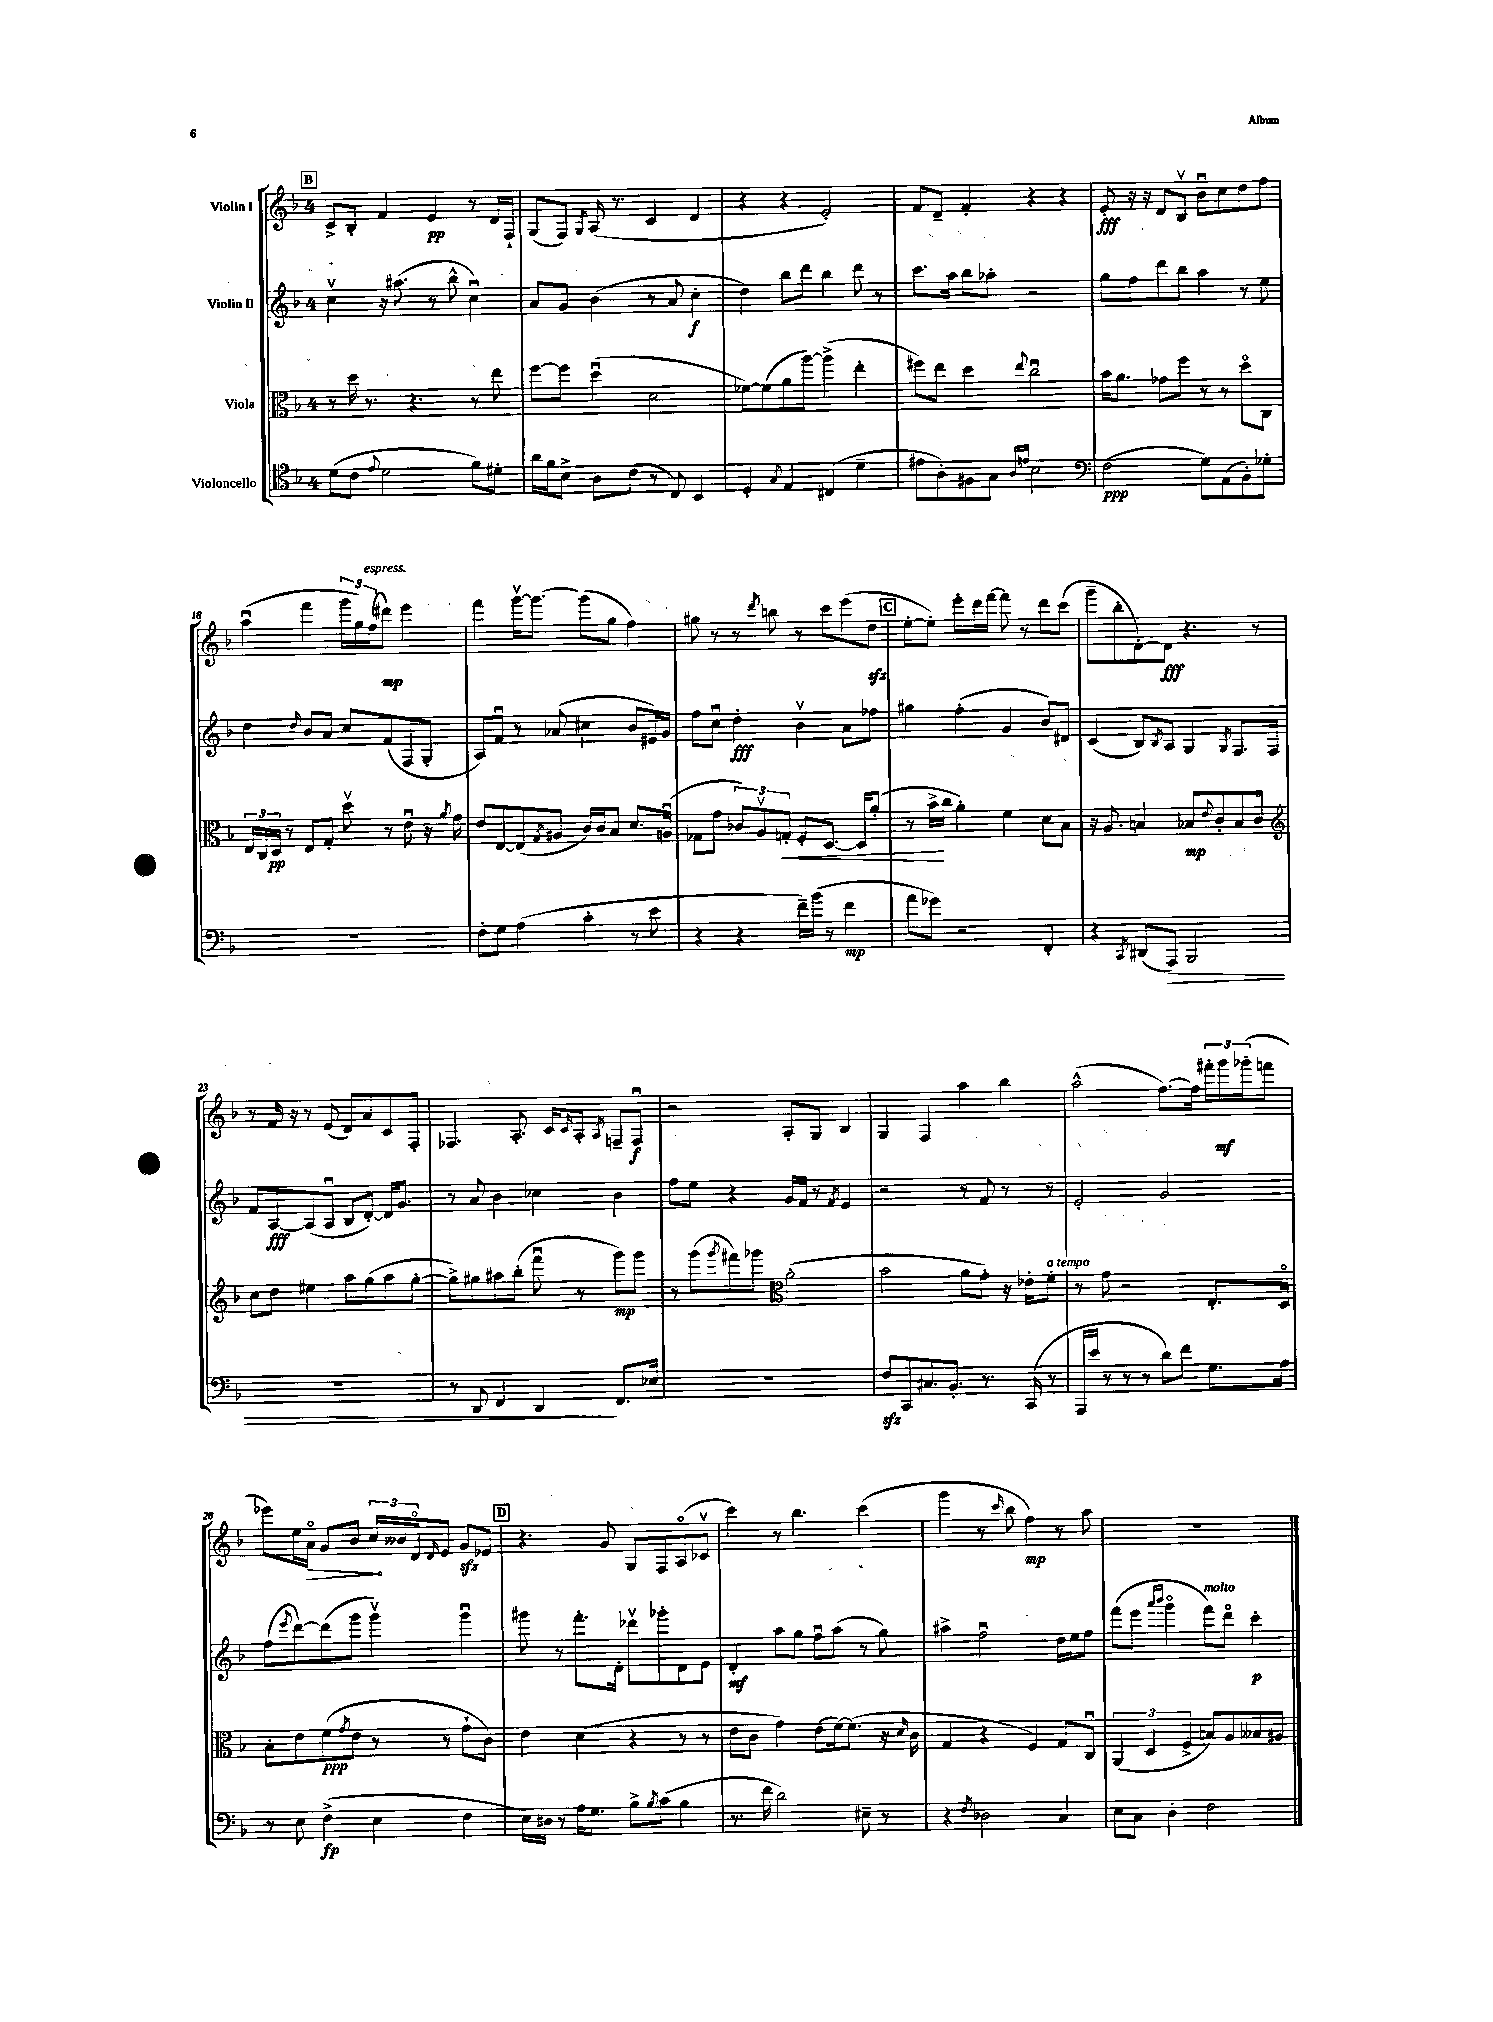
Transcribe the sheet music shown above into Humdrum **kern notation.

**kern	**dynam	**kern	**dynam	**kern	**dynam	**kern	**dynam
*part4	*part4	*part3	*part3	*part2	*part2	*part1	*part1
*staff4	*staff4	*staff3	*staff3	*staff2	*staff2	*staff1	*staff1
*I"Violoncello	*	*I"Viola	*	*I"Violin II	*	*I"Violin I	*
*clefC4	*	*clefC3	*	*clefG2	*	*clefG2	*
*k[b-]	*	*k[b-]	*	*k[b-]	*	*k[b-]	*
*M4/4	*	*M4/4	*	*M4/4	*	*M4/4	*
!!LO:REH:place=s1:t=B
=13	=13	=13	=13	=13	=13	=13	=13
(8d\L	.	8r	.	4ccv\	.	8c^/L	.
8c\J	.	16dd\	.	.	.	8B-'/J	.
.	.	8.r	.	.	.	.	.
8qqe/	.	.	.	.	.	.	.
2d\	.	.	.	16r	.	4f/	.
.	.	.	.	(8.aa#X\	.	.	.
.	.	4.r	.	.	.	.	.
.	.	.	.	8r	.	4e/	pp
.	.	.	.	8bb-^^\	.	.	.
8f\L)	.	8r	.	4ccu\)	.	8r	.
8d#X'\J	.	8ee\	.	.	.	16d/LL	.
.	.	.	.	.	.	16F`/JJ	.
=14	=14	=14	=14	=14	=14	=14	=14
16a\LL	.	[8ff\L	.	8a/L	.	(8G/L	.
16f\J	.	.	.	.	.	.	.
8B-^\J	.	8ff\J]	.	8g/J	.	8F/J)	.
.	.	.	.	.	.	8qG/	.
8A\L	.	(4ddu\	.	(4b-\	.	(16A/	.
.	.	.	.	.	.	8.r	.
(8c\J	.	.	.	.	.	.	.
8r	.	2d\	.	8r	.	4c/	.
8C/)	.	.	.	8a/	.	.	.
4BB-/	.	.	.	4cc'\	f	4d/	.
=15	=15	=15	=15	=15	=15	=15	=15
4D'/	.	[8f-X\L)	.	4dd\)	.	4r	.
.	.	(8f-\]	.	.	.	.	.
8qG/	.	.	.	.	.	.	.
4E/	.	8a\	.	8bb-\L	.	4r	.
.	.	[8aa\J)	.	8ddd\J	.	.	.
(4C#X/	.	(4aa^\]	.	4bb-\	.	2e'/)	.
4d~\	.	4ee'\	.	8ddd\	.	.	.
.	.	.	.	8r	.	.	.
=16	=16	=16	=16	=16	=16	=16	=16
8e#X\L	.	8ff#X\L)	.	8.ccc\L	.	8f/L	.
8A'\)	.	8ee\J	.	.	.	8d~/J	.
.	.	.	.	16aa\Jk	.	.	.
8F#X\	.	4dd\	.	8bb-\L	.	4f'/	.
8G\J	.	.	.	8aa-X'\J	.	.	.
16qqA/LL	.	.	.	.	.	.	.
16qqen/JJ	.	8qqee/	.	.	.	.	.
2B-\	.	2ccu\	.	2r	.	4r	.
.	.	.	.	.	.	4r	.
=17	=17	=17	=17	=17	=17	=17	=17
*clefF4	*	*	*	*	*	*	*
(2F\	ppp	16b-\KL	.	8gg\L	.	8e'/	fff
.	.	8.a\J	.	.	.	.	.
.	.	.	.	8ff\	.	16r	.
.	.	.	.	.	.	16r	.
.	.	8g-X\L	.	8ddd\	.	8d/L	.
.	.	8ff\J	.	8bb-\J	.	8B-v/J	.
8G\L)	.	8r	.	4aa\	.	8b-u\L	.
(8AA\	.	8r	.	.	.	8cc\	.
8BB-'\)	.	8dd\L	.	8r	.	8dd\	.
8G-X'\J	.	8C\J	.	8ee\	.	8ff\J	.
!!LO:LB:g=z
=18	=18	=18	=18	=18	=18	=18	=18
1r	.	24E/LL	.	4dd\	.	(4aau\	.
.	.	24C/	.	.	.	.	.
.	.	24D/JJ	pp	.	.	.	.
.	.	8r	.	.	.	.	.
.	.	.	.	16qqdd/	.	.	.
.	.	8E/L	.	8b-/L	.	4fff\	.
.	.	8G'/J	.	8a/J	.	.	.
.	.	8ddv\	.	8cc/L	.	24ggg\LL	.
.	.	.	.	.	.	24gg\)	.
!	!	!	!	!	!	!LO:TX:a:i:t=espress.	!
.	.	.	.	.	.	(24ff\J	.
.	.	8r	.	(8f/	.	8ddd#X\J)	mp
.	.	8eu\	.	8F/	.	4eee\	.
.	.	16r	.	8G'/J	.	.	.
.	.	8qa/	.	.	.	.	.
.	.	16g\	.	.	.	.	.
=19	=19	=19	=19	=19	=19	=19	=19
8F'\L	.	8e/L	.	8A/L)	.	4fff\	.
8G\J	.	[8E/	.	8fu/J	.	.	.
(4A\	.	(8E/]	.	8r	.	[16gggv\KL	.
.	.	.	.	.	.	8.ggg\J_	.
.	.	8qG/	.	.	.	.	.
.	.	8A#X/J	.	(8a-X/	.	.	.
4c'\	.	16c/LL)	.	4cc#X\	.	(8ggg\L]	.
.	.	16c/J	.	.	.	.	.
.	.	8B-/J	.	.	.	8gg\J	.
8r	.	8.d/L	.	8b-/L	.	4ff\)	.
8e\	.	.	.	16e#X/L)	.	.	.
.	.	(16Anu/Jk	.	16g/JJ	.	.	.
=20	=20	=20	=20	=20	=20	=20	=20
4r	.	8G-X\L	.	8ff\L	.	8gg#X\	.
.	.	8g\J	.	8ccu\J	.	8r	.
4r	.	12c-X/L)	.	4dd'\	fff	8r	.
.	.	12Av/	.	.	.	.	.
.	.	.	.	.	.	8qddd/	.
.	.	.	.	.	.	8bbn\	.
!	!	!	!LO:HP:b	!	!	!	!
.	.	12Gn'/J	<	.	.	.	.
16f~\LL)	.	8F'/L	.	4b-v\	.	8r	.
(16b-\JJ	.	.	.	.	.	.	.
8r	.	[8.D/J	.	.	.	8ccc\L	.
4f\	mp	.	.	8a\L	.	(8eee\	.
.	.	16D/KL]	.	.	.	.	.
.	.	(8a'/J	.	8ff-X\J	.	8ddzz\J	.
!!LO:REH:place=s1:t=C
=21	=21	=21	=21	=21	=21	=21	=21
8a\L	.	8r	.	4gg#X\	.	[8ee'\L	.
8g-X\J)	.	16b-^\LL	.	.	.	8ee'\J])	.
.	.	16cc\JJ	[	.	.	.	.
2r	.	4a'\)	.	(4ff'\	.	8eee'\L	.
.	.	.	.	.	.	16ddd\L	.
.	.	.	.	.	.	[16fff\JJ	.
.	.	4f\	.	4g/	.	8fff\]	.
.	.	.	.	.	.	8r	.
4FF'/	.	8d\L	.	8b-/L)	.	8ddd\L	.
.	.	8B-\J	.	8d#X/J	.	(8ccc\J	.
=22	=22	=22	=22	=22	=22	=22	=22
4r	.	16r	.	(4c/	.	8ggg~\L	.
.	.	8.A/	.	.	.	.	.
.	.	.	.	.	.	8bb-'\	.
8qCC/	.	.	.	.	.	.	.
(8DD#X/L	.	4Bn/	.	8B-/L)	.	[8d'\)	.
.	.	.	.	8qB-/	.	.	.
!	!LO:HP:b	!	!	!	!	!	!
8AAA/J)	>	.	.	8A/J	.	8d\J]	fff
2BBB-/	.	8B-X/L	mp	4G/	.	4.r	.
.	.	8qqe/	.	.	.	.	.
.	.	8c'/	.	.	.	.	.
.	.	.	.	8qG/	.	.	.
.	.	8B-/	.	8.F/L	.	.	.
.	.	8c/J	.	.	.	8r	.
.	.	.	.	16F/Jk	.	.	.
!!LO:LB:g=z
=23	=23	=23	=23	=23	=23	=23	=23
*	*	*clefG2	*	*	*	*	*
1r	.	8cc\L	.	8f/L	.	8r	.
.	.	8dd\J	.	[8A/	fff	16f/	.
.	.	.	.	.	.	16r	.
.	.	4ee#X\	.	(8A/]	.	8r	.
.	.	.	.	8Au/J	.	(8e/	.
.	.	8aa\L	.	8B-/L	.	8d/L)	.
.	.	(8gg\	.	[8d'/J)	.	8a/	.
.	.	8aa\	.	16d/KL]	.	8c/	.
.	.	.	.	8.g/J	.	.	.
.	.	[8gg'\J	.	.	.	8F'/J	.
=24	=24	=24	=24	=24	=24	=24	=24
8r	.	8gg^\L])	.	8r	.	4.F-X/	.
8DD/	.	8gg#X\	.	8a/	.	.	.
4FF/	.	8aa#X\	.	4b-\	.	.	.
.	.	(8bb-'\J	.	.	.	8.A'/	.
4DD/	.	8fffu\	.	4cc-X\	.	.	.
.	.	.	.	.	.	16c/KL	.
.	.	.	.	.	.	16qqc/	.
.	.	8r	.	.	.	8A'/J	.
.	.	.	.	.	.	8qA/	.
8.FF/L	]	8ggg\L)	mp	4b-\	.	8Fn~/L	.
.	.	8ggg\J	.	.	.	8Fu/J	f
16E-X/Jk	.	.	.	.	.	.	.
=25	=25	=25	=25	=25	=25	=25	=25
1r	.	8r	.	8ff\L	.	2r	.
.	.	(8ggg\L	.	8ee\J	.	.	.
.	.	8qggg/	.	.	.	.	.
.	.	8fff#X\)	.	4r	.	.	.
.	.	8ggg-X\J	.	.	.	.	.
*	*	*clefC3	*	*	*	*	*
.	.	(2a'\	.	16g/LL	.	8A'/L	.
.	.	.	.	16f/JJ	.	.	.
.	.	.	.	8r	.	8G/J	.
.	.	.	.	8qf/	.	.	.
.	.	.	.	4e/	.	4B-/	.
=26	=26	=26	=26	=26	=26	=26	=26
8Fzz/L	.	2b-\	.	2r	.	4G/	.
8CC/	.	.	.	.	.	.	.
8.C#X/	.	.	.	.	.	4F/	.
8.BB-'/J	.	.	.	.	.	.	.
.	.	8a\L	.	8r	.	4aa\	.
8.r	.	8g'\J)	.	8f/	.	.	.
.	.	16r	.	8r	.	4bb-\	.
(16CC/	.	16e-X'\KL	.	.	.	.	.
!	!	!LO:TX:a:i:t=a tempo	!	!	!	!	!
8r	.	8f'\J	.	8r	.	.	.
=27	=27	=27	=27	=27	=27	=27	=27
16AAA/LL	.	8r	.	2e'/	.	(2aa^^\	.
16e/JJ	.	.	.	.	.	.	.
8r	.	8g\	.	.	.	.	.
8r	.	2r	.	.	.	.	.
8r	.	.	.	.	.	.	.
8d\L)	.	.	.	2g/	.	[8.ff\L)	.
8f\J	.	.	.	.	.	.	.
.	.	.	.	.	.	16ff\Jk]	.
8.G\L	.	8.E'/L	.	.	.	24fff#X'\LL	.
.	.	.	.	.	.	24ggg\	mf
.	.	.	.	.	.	(24ggg-X'\J	.
.	.	.	.	.	.	8fffn\J	.
16A\Jk	.	16D/Jk	.	.	.	.	.
!!LO:LB:g=z
=28	=28	=28	=28	=28	=28	=28	=28
8r	.	8B-'\L	.	(8ff\L	.	8eee-X\L)	.
.	.	.	.	8qeee/	.	.	.
8E\	.	8e\	.	[8ddd\)	.	16ee\L	.
!	!	!	!	!	!	!	!LO:HP:b
.	.	.	.	.	.	16a\JJ	>
(4F^\	fp	(8f\	ppp	(8ddd\]	.	8g/L	.
.	.	8qg/	.	.	.	.	.
.	.	8e\J	.	8ggg\J	.	8b-/J	.
4E\	.	8r	.	4gggv\)	.	24cc/LL	.
.	.	.	.	.	.	24b--X/	]
.	.	.	.	.	.	24d/J	.
.	.	.	.	.	.	16qqd/	.
.	.	8r	.	.	.	8e/J	.
4F\	.	8g`\L	.	4gggu\	.	8gzz/L	.
.	.	8c\J)	.	.	.	8e-X/J	.
!!LO:REH:place=s1:t=D
=29	=29	=29	=29	=29	=29	=29	=29
16E\LL)	.	4e\	.	8ggg#X\	.	4.r	.
16D#X\JJ	.	.	.	.	.	.	.
8r	.	.	.	8r	.	.	.
16A\KL	.	(4d\	.	8.fff'\L	.	.	.
8.G\J	.	.	.	.	.	.	.
.	.	.	.	.	.	8g/	.
.	.	.	.	16d'\Jk	.	.	.
8B-^\L	.	4r	.	8ddd-Xv\L	.	8G/L	.
8qB-/	.	.	.	.	.	.	.
(8c\J	.	.	.	8ggg-X'\	.	8F/	.
4B-\	.	8r	.	8d\	.	(8A/	.
.	.	8r	.	8e\J	.	8c-Xv/J	.
=30	=30	=30	=30	=30	=30	=30	=30
8.r	.	8e\L	.	4d'/	mf	4ccc\)	.
.	.	8c\J	.	.	.	.	.
16f\	.	.	.	.	.	.	.
2d\)	.	4g\)	.	8aa\L	.	8r	.
.	.	.	.	8gg\J	.	4.bb-\	.
.	.	(8e\L	.	8ffu\L	.	.	.
.	.	[16f\k)	.	(8aa\J	.	.	.
.	.	(8.f\J]	.	.	.	.	.
8E#X~\	.	.	.	8r	.	(4ccc\	.
8r	.	16r	.	8gg\)	.	.	.
.	.	16qqd/	.	.	.	.	.
.	.	16c\	.	.	.	.	.
=31	=31	=31	=31	=31	=31	=31	=31
4r	.	4G/	.	4aa#X^\	.	4ggg\	.
8qF/	.	.	.	.	.	.	.
2D-X\	.	4r	.	2ffu\	.	8r	.
.	.	.	.	.	.	16qqccc/	.
.	.	.	.	.	.	8bb-\	.
.	.	4F/)	.	.	.	4ff\)	mp
4C/	.	8G/L	.	16dd\LL	.	8r	.
.	.	.	.	16ee\J	.	.	.
.	.	8Cu/J	.	8ff\J	.	8aa\	.
=32	=32	=32	=32	=32	=32	=32	=32
8E\L	.	(6AA/	.	(8fff\L	.	1r	.
8C\J	.	.	.	8eee\J	.	.	.
.	.	6D/	.	.	.	.	.
.	.	.	.	16qqaaa/LL	.	.	.
.	.	.	.	16qqbbb-/JJ	.	.	.
4D'\	.	.	.	4ggg\	.	.	.
.	.	6F^/	.	.	.	.	.
!	!	!	!	!LO:TX:a:i:t=molto	!	!	!
2F\	.	8Bn/L)	.	8fff\L)	.	.	.
.	.	8A/	.	8ddd\J	.	.	.
.	.	8B--X/	.	4ccc'\	p	.	.
.	.	8A#X/J	.	.	.	.	.
==	==	==	==	==	==	==	==
*-	*-	*-	*-	*-	*-	*-	*-
